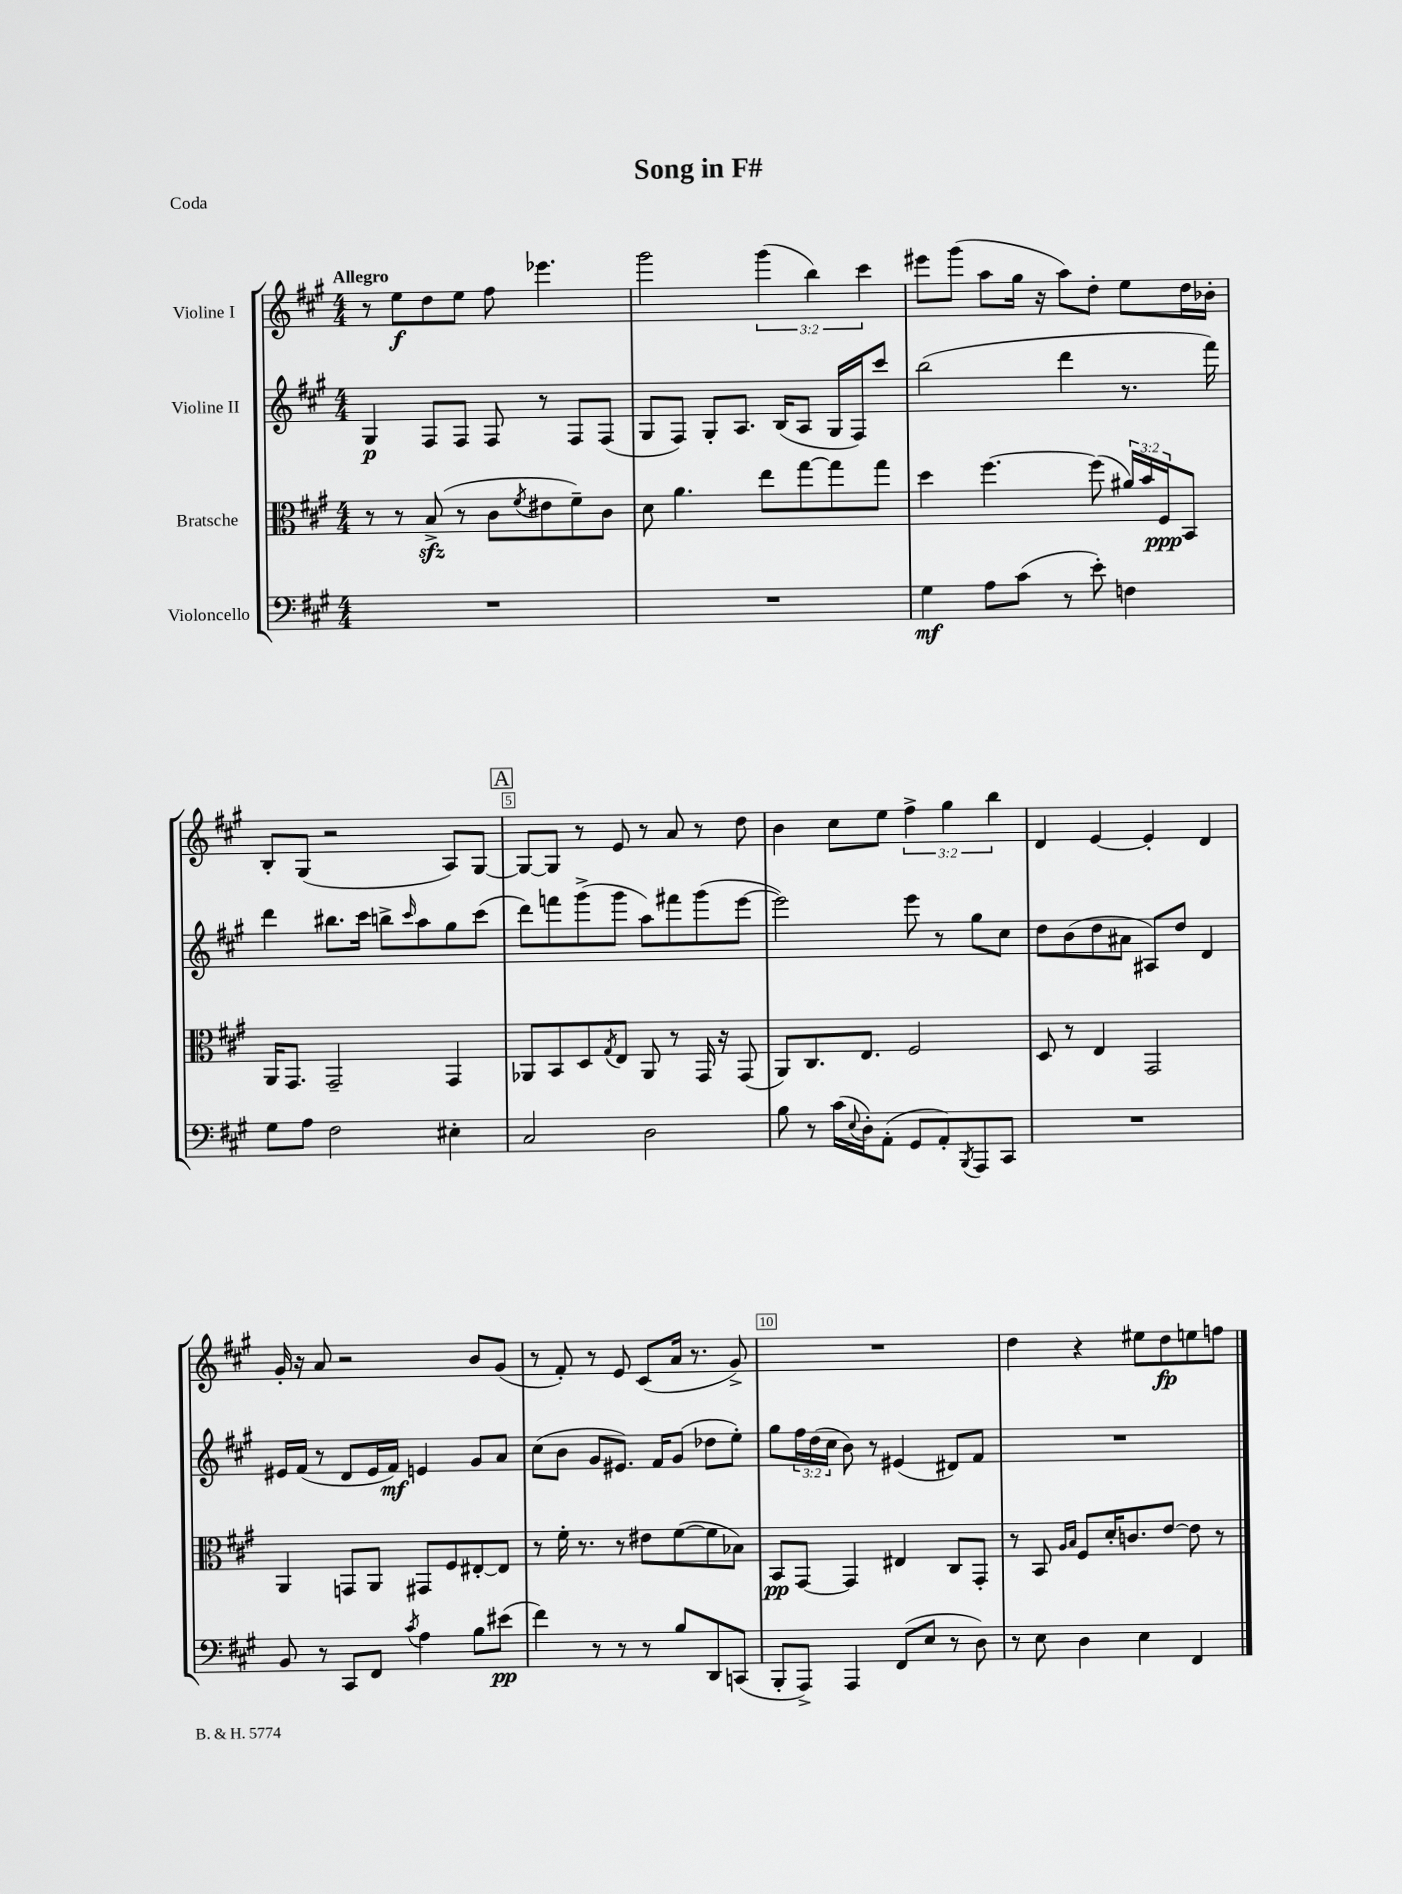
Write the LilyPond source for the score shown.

\header { title = "Song in F#" piece = "Coda" }
<<
\new StaffGroup <<
\new Staff = "s0" \with { instrumentName = "Violine I" } {
    \clef treble \key a \major \numericTimeSignature \time 4/4 \override Staff.TupletNumber.text = #tuplet-number::calc-fraction-text \tempo "Allegro"
    r8 e''8\f d''8 e''8 fis''8 ees'''4. |
    gis'''2 \tuplet 3/2 { gis'''4( b''4) cis'''4 } |
    eis'''8 gis'''8( a''8 gis''16 r16 a''8) d''8-. e''8 d''16 bes'16-. |
    b8-. gis8( r2 a8) gis8~ |
    \mark \markup { \box "A" } gis8~ gis8 r8 e'8 r8 a'8 r8 d''8 |
    b'4 cis''8 e''8 \tuplet 3/2 { fis''4-> gis''4 b''4 } |
    d'4 e'4~ e'4-. d'4 |
    gis'16-. r16 a'8 r2 b'8 gis'8( |
    r8 fis'8-.) r8 e'8 cis'8( a'16 r8. gis'8->) |
    R1 |
    d''4 r4 eis''8 d''8\fp e''8 f''8 \bar "|." |
}
\new Staff = "s1" \with { instrumentName = "Violine II" } {
    \clef treble \key a \major \numericTimeSignature \time 4/4 \override Staff.TupletNumber.text = #tuplet-number::calc-fraction-text
    gis4\p fis8 fis8 fis8 r8 fis8 fis8( |
    gis8 fis8) gis8-. a8. b16( a8 gis16 fis16) cis'''8 |
    b''2( d'''4 r8. fis'''16) |
    d'''4 bis''8. cis'''16 b''8-> \grace { cis'''16 } a''8 gis''8 cis'''8( |
    \mark \markup { \box "A" } d'''8) f'''8 gis'''8->( gis'''8 a''8) fis'''8 gis'''8( e'''8~ |
    e'''2) e'''8 r8 gis''8 cis''8 |
    d''8 b'8( d''8 ais'8 ais8) d''8 d'4 |
    eis'16 fis'16( r8 d'8 eis'16 fis'16\mf) e'4 gis'8 a'8 |
    cis''8( b'8 gis'8 eis'8.) fis'16 gis'8( des''8 e''8-.) |
    gis''8 \tuplet 3/2 { fis''16 d''16( cis''16 } b'8) r8 eis'4( dis'8) fis'8 |
    R1 \bar "|." |
}
\new Staff = "s2" \with { instrumentName = "Bratsche" } {
    \clef alto \key a \major \numericTimeSignature \time 4/4 \override Staff.TupletNumber.text = #tuplet-number::calc-fraction-text
    r8 r8 b8->\sfz( r8 cis'8 \acciaccatura { fis'8 } eis'8 fis'8--) cis'8 |
    d'8 a'4. e''8 gis''8~ gis''8 gis''8 |
    d''4 fis''4.~ fis''8( \tuplet 3/2 { ais'16) b'16 fis16\ppp } b,8 |
    a,16 gis,8. gis,2-- gis,4 |
    \mark \markup { \box "A" } aes,8 b,8 d8 \acciaccatura { gis8 } e8 aes,8 r8 gis,16 r16 gis,8( |
    a,8) cis8. e8. fis2 |
    d8 r8 e4 gis,2 |
    a,4 g,8 a,8 gis,8 fis8 eis8~-. eis8 |
    r8 fis'16-. r8. r8 eis'8 fis'8~( fis'8 bes8) |
    b,8\pp gis,8~ gis,4 eis4 cis8 gis,8-. |
    r8 b,8 \grace { a16 b16 } fis8 d'16-. c'8. e'8~ e'8 r8 \bar "|." |
}
\new Staff = "s3" \with { instrumentName = "Violoncello" } {
    \clef bass \key a \major \numericTimeSignature \time 4/4
    R1 |
    R1 |
    gis4\mf a8 cis'8( r8 e'8-.) f4 |
    gis8 a8 fis2 eis4-. |
    \mark \markup { \box "A" } cis2 d2 |
    b8 r8 cis'16( \appoggiatura { e8 } d16-.) a,8-.( gis,8 a,8-.) \acciaccatura { b,,8 } a,,8 cis,8 |
    R1 |
    b,8 r8 cis,8 fis,8 \acciaccatura { cis'8 } a4 b8 eis'8\pp( |
    fis'4) r8 r8 r8 b8 d,8 c,8( |
    b,,8-. a,,8->) a,,4 fis,8( e8 r8 d8) |
    r8 e8 d4 e4 fis,4 \bar "|." |
}
>>
>>
\layout { \context { \Score \override BarNumber.break-visibility = ##(#f #t #t) barNumberVisibility = #(every-nth-bar-number-visible 5) \override BarNumber.stencil = #(make-stencil-boxer 0.1 0.3 ly:text-interface::print) } }
